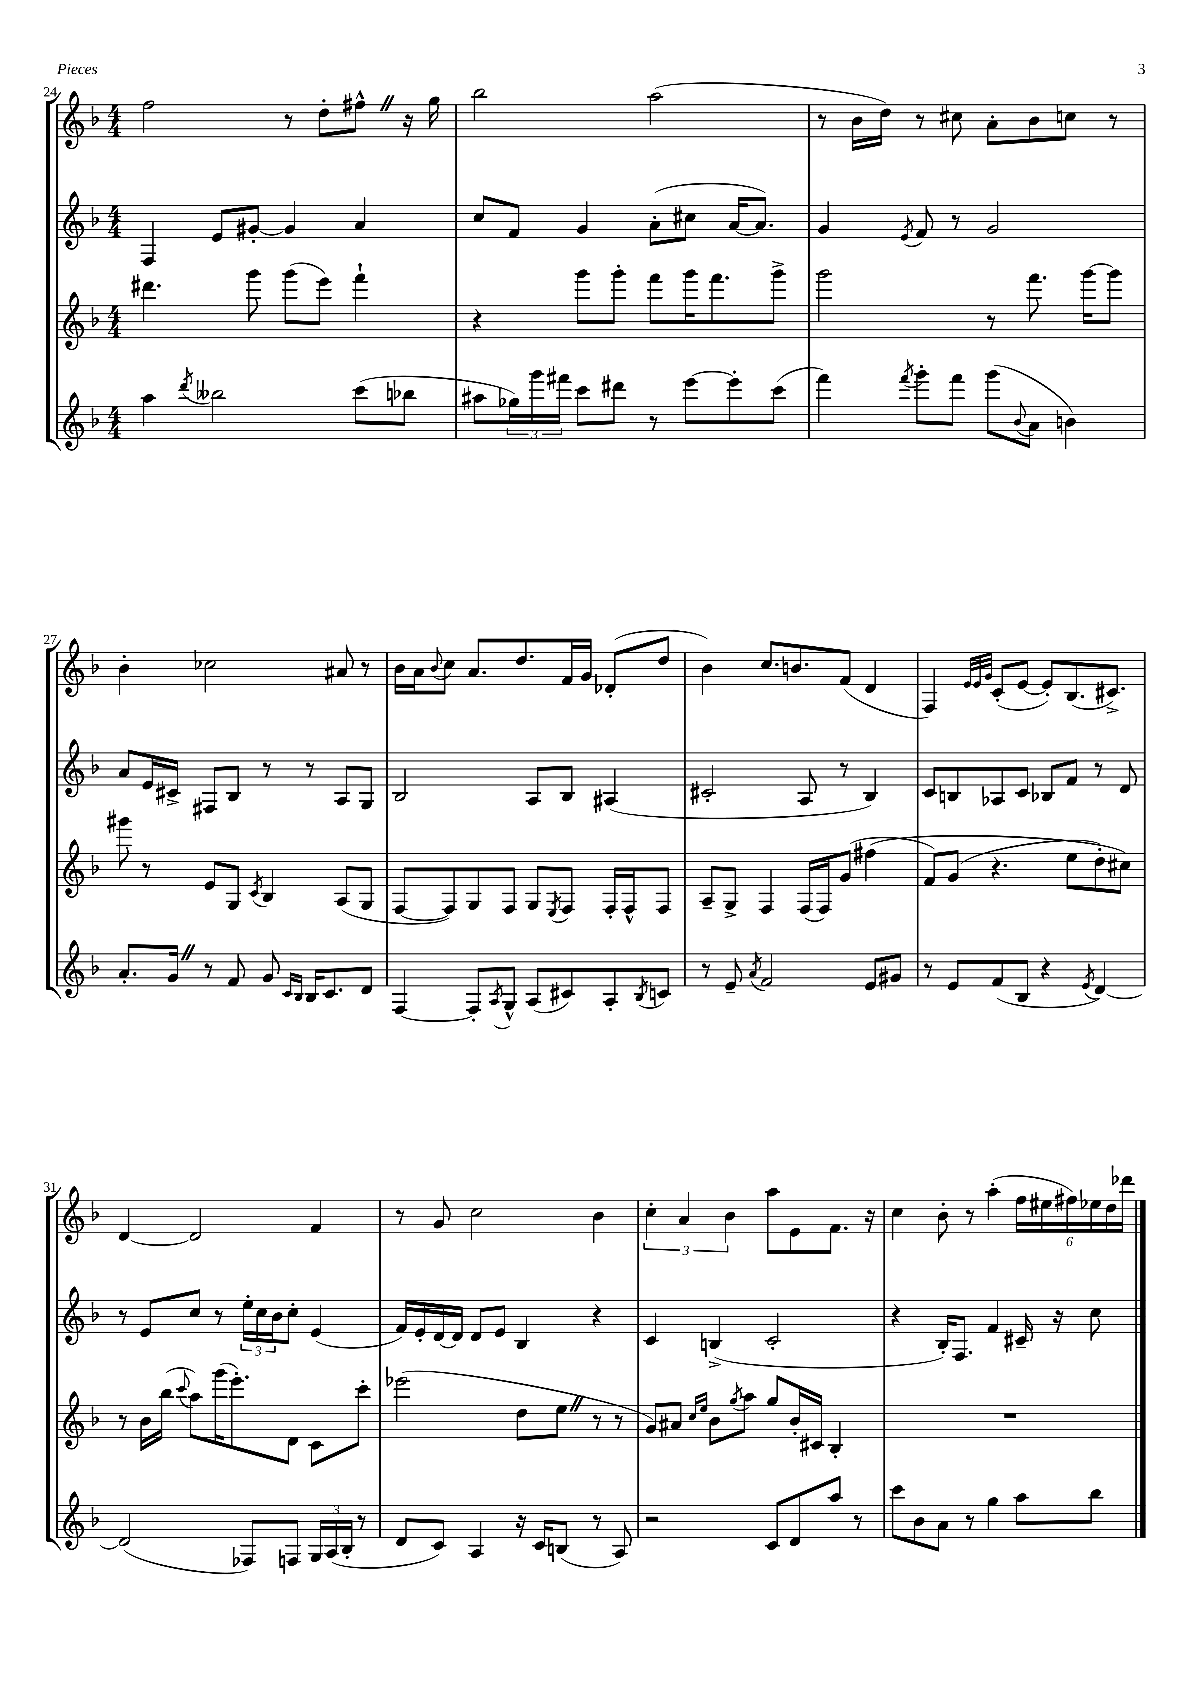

**kern	**kern	**kern	**kern
*staff4	*staff3	*staff2	*staff1
*clefG2	*clefG2	*clefG2	*clefG2
*k[b-]	*k[b-]	*k[b-]	*k[b-]
*M4/4	*M4/4	*M4/4	*M4/4
4aa	4.ddd#	4F	2ff
8qddd	.	.	.
2bb--	.	8e	.
.	8ggg	[8g#'	.
.	(8ggg	4g#]	8r
.	8eee)	.	8dd'
(8ccc	4fff`	4a	8ff#^^
8bb-	.	.	16r
.	.	.	16gg
=	=	=	=
8aa#	4r	8cc	2bb-
24gg-)	.	8f	.
24ggg	.	.	.
24fff#	.	.	.
8ccc	8ggg	4g	.
8ddd#	8ggg'	.	.
8r	8fff	(8a'	(2aa
[8eee	16ggg	8cc#	.
.	8.fff	.	.
8eee']	.	[16a	.
.	.	8.a])	.
(8ccc	8ggg^	.	.
=	=	=	=
4fff)	2ggg	4g	8r
.	.	.	16b-
.	.	.	16dd)
8qfff	.	8qe	.
8ggg'	.	8f	8r
8fff	.	8r	8cc#
(8ggg	8r	2g	8a'
8qqb-	.	.	.
8a	8.fff	.	8b-
4b)	.	.	8cc
.	[16ggg	.	.
.	8ggg]	.	8r
=	=	=	=
8.a'	8ggg#	8a	4b-'
.	8r	16e	.
16g	.	16c#^	.
8r	8e	8F#	2cc-
8f	8G	8B-	.
.	8qc	.	.
8g	4B-	8r	.
16qqc	.	.	.
16qqB-	.	.	.
16B-	.	8r	.
8.c	.	.	.
.	(8A	8A	8a#
8d	8G	8G	8r
=	=	=	=
[4F	[8F	2B-	16b-
.	.	.	16a
.	.	.	8qqb-
.	8F])	.	8cc
8F']	8G	.	8.a
8qA	.	.	.
8G^^	8F	.	.
.	.	.	8.dd
(8A	8G	8A	.
.	8qE	.	.
8c#)	8F	8B-	16f
.	.	.	16g
8A'	16F'	(4A#	(8d-'
.	16F^^	.	.
8qB-	.	.	.
8c	8F	.	8dd
=	=	=	=
8r	8A~	2c#'	4b-)
8e~	8G^	.	.
8qa	.	.	.
2f	4F	.	8.cc
.	.	.	8.b
.	(16F	8A	.
.	16F)	.	.
.	(8g	8r	(8f
8e	&(4ff#	4B-)	4d
8g#	.	.	.
=	=	=	=
8r	8f)	8c	4F)
8e	(8g	8B	.
.	.	.	32qqe
.	.	.	32qqe
.	.	.	32qqg
(8f	4.r	8A-	(8c'
8B-	.	8c	[8e
4r	.	8B-	8e'])
.	8ee	8f	(8.B-
8qe	.	.	.
[4d)	8dd')	8r	.
.	.	.	8.c#^)
.	8cc#&)	8d	.
=	=	=	=
(2d]	8r	8r	[4d
.	16b-	8e	.
.	(16bb-	.	.
.	8qqccc	.	.
.	8aa)	8cc	2d]
.	(16ggg	8r	.
.	8.eee')	.	.
8F-)	.	24ee'	.
.	.	24cc	.
.	.	24b-	.
8F	8d	8cc'	.
24G	8c	(4e	4f
(24A	.	.	.
24B-'	.	.	.
8r	8ccc'	.	.
=	=	=	=
8d	(2eee-	16f)	8r
.	.	16e'	.
8c)	.	[16d	8g
.	.	16d]	.
4A	.	8d	2cc
.	.	8e	.
16r	8dd	4B-	.
16c	.	.	.
(8B	8ee	.	.
8r	8r	4r	4b-
8A)	8r	.	.
=	=	=	=
2r	8g)	4c	6cc'
.	8a#	.	.
.	.	.	6a
.	16qqcc	.	.
.	16qqee	.	.
.	8b-	(4B^	.
.	.	.	6b-
.	8qgg	.	.
.	8aa	.	.
8c	8gg	2c'	8aa
8d	16b-'	.	8e
.	16c#	.	.
8aa	4B-'	.	8.f
8r	.	.	.
.	.	.	16r
=	=	=	=
8ccc	1r	4r	4cc
8b-	.	.	.
8a	.	16B-')	8b-'
.	.	8.F	.
8r	.	.	8r
4gg	.	4f	(4aa'
8aa	.	16c#~	24ff
.	.	.	24ee#
.	.	16r	.
.	.	.	24ff#)
8bb-	.	8cc	24ee-
.	.	.	24dd
.	.	.	24ddd-
==	==	==	==
*-	*-	*-	*-
